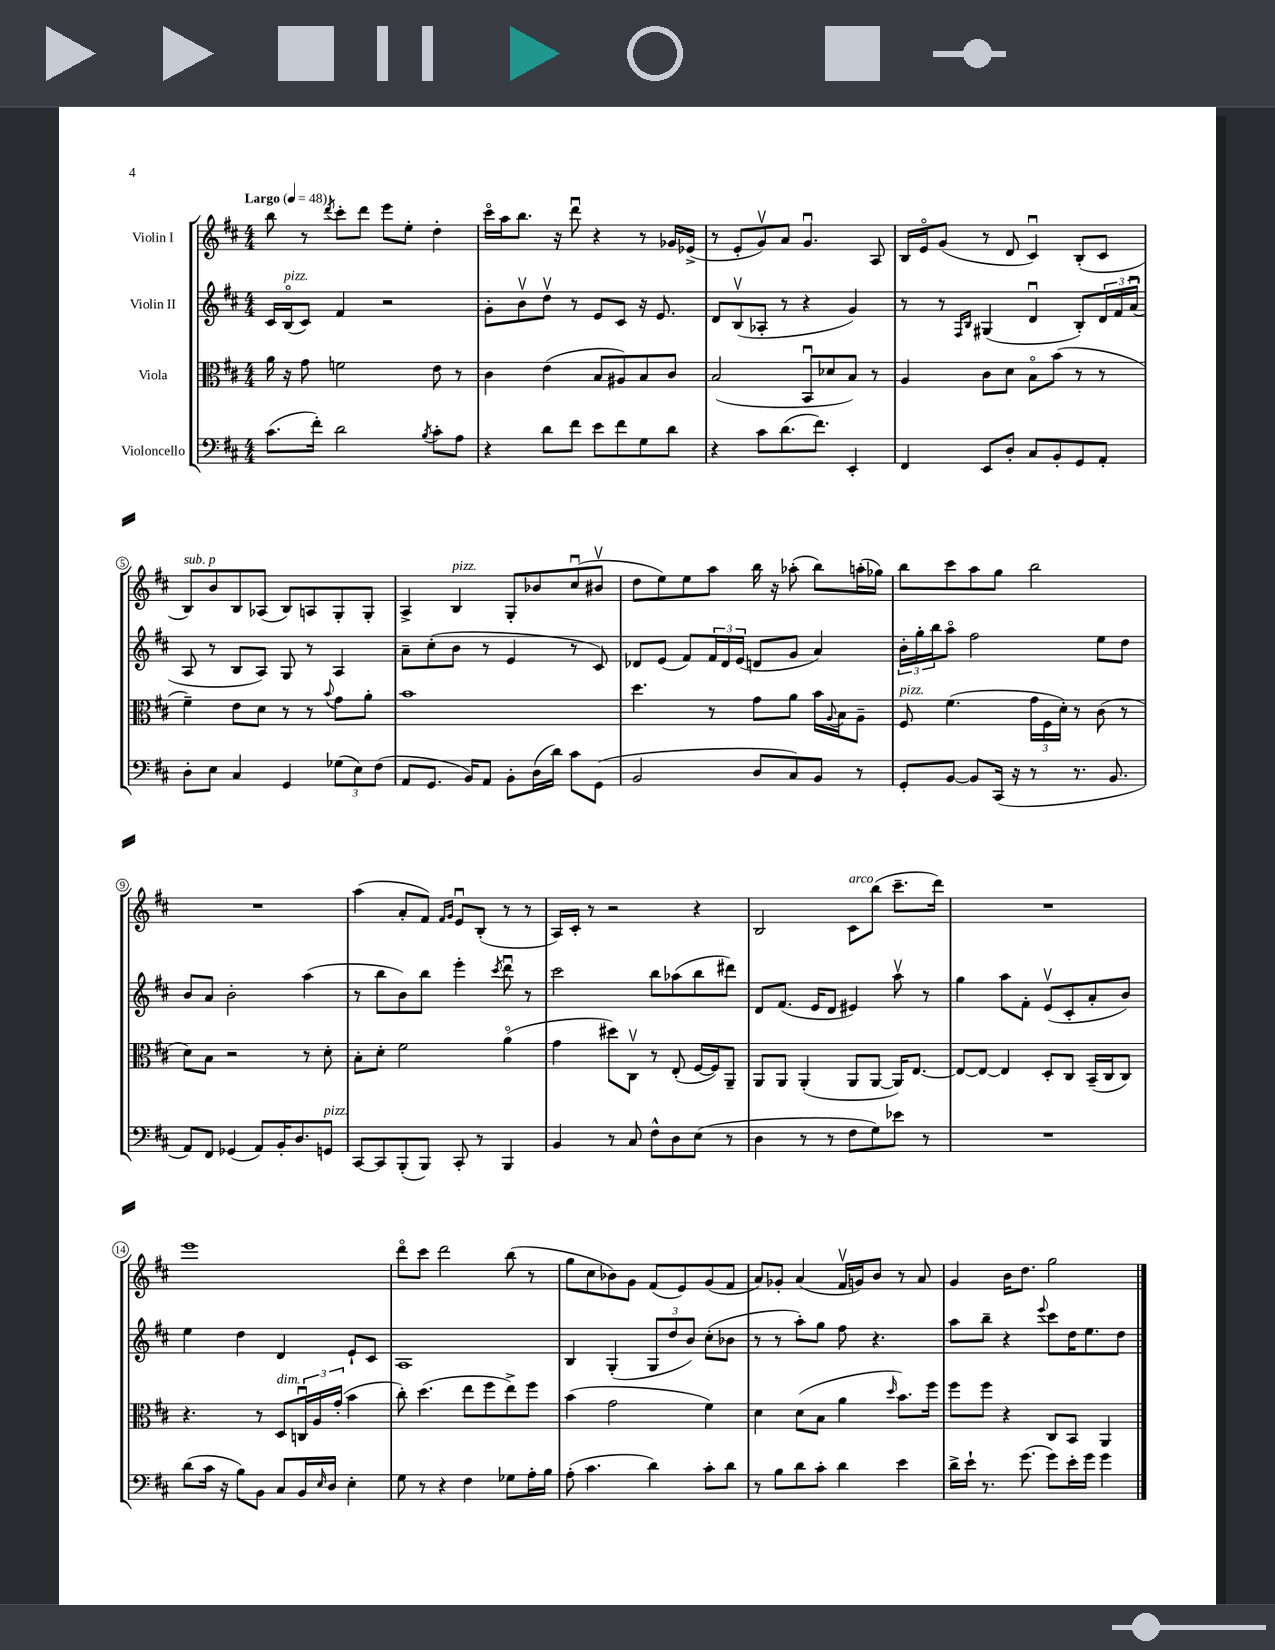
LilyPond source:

<<
\new StaffGroup <<
\new Staff = "s0" \with { instrumentName = "Violin I" } {
    \clef treble \key d \major \numericTimeSignature \time 4/4 \tempo "Largo" 4 = 48
    b''8 r8 \acciaccatura { d'''8 } cis'''8-. d'''8 e'''8 e''8-. d''4-. |
    cis'''16\flageolet a''16 b''8. r16 d'''8\downbow r4 r8 ges'16 ees'16->( |
    r8 e'8-. g'8\upbow) a'8 g'4.\downbow a8 |
    b16 e'16\flageolet g'8( r8 d'8 cis'4\downbow) b8-.( cis'8 |
    b8^\markup { \italic "sub. p" }) b'8 b8 aes8( b8) a8 g8-. g8-. |
    a4-> b4^\markup { \italic "pizz." } g8-. bes'8 cis''8\downbow( bis'8\upbow |
    d''8 e''8) e''8 a''8 b''16 r16 aes''8-.( b''8) a''16-.( ges''16) |
    b''8 cis'''8 a''8 g''8 b''2 |
    R1 |
    a''4( a'8-. fis'8) \grace { fis'16 g'16 } e'8\downbow b8-.( r8 r8 |
    a16) cis'16-. r8 r2 r4 |
    b2 cis'8^\markup { \italic "arco" } b''8( cis'''8.-- d'''16) |
    R1 |
    e'''1 |
    d'''8\flageolet cis'''8 d'''2 b''8( r8 |
    g''8 cis''8 bes'8) g'8 fis'8( e'8) g'8( fis'8 |
    a'8) ges'8-. a'4( fis'16\upbow g'16) b'8 r8 a'8 |
    g'4 b'16 d''8. g''2 \bar "|." |
}
\new Staff = "s1" \with { instrumentName = "Violin II" } {
    \clef treble \key d \major \numericTimeSignature \time 4/4
    cis'16 b16\flageolet^\markup { \italic "pizz." }( cis'8) fis'4 r2 |
    g'8-. b'8\upbow d''8\upbow r8 e'8 cis'8 r16 e'8. |
    d'8 b8\upbow( aes8-. r8 r4 g'4) |
    r8 r8 \grace { fis16 b16 } gis4( d'4\downbow b8-.) \tuplet 3/2 { d'16 fis'16 a'16\downbow( } |
    a8 r8 b8 a8) g8 r8 a4 |
    a'8-- cis''8-.( b'8 r8 e'4 r8 cis'8) |
    des'8 e'8( fis'8) \tuplet 3/2 { fis'16 des'16 e'16( } d'8 g'8 a'4) |
    \tuplet 3/2 { b'16-. g''16-. b''16 } a''8\flageolet fis''2 e''8 d''8 |
    b'8 a'8 b'2-. a''4( |
    r8 b''8 b'8) b''8 e'''4-. \acciaccatura { cis'''8 } d'''8\downbow r8 |
    cis'''2 b''8 aes''8( b''8 dis'''8) |
    d'8 fis'8.( e'16 d'8 eis'4) a''8\upbow r8 |
    g''4 a''8 fis'8-. e'8\upbow( cis'8-. a'8-. b'8) |
    e''4 d''4 d'4 e'8-! cis'8 |
    a1 |
    b4 g4-.( \tuplet 3/2 { g8 d''8 b'8) } cis''8-.( bes'8 |
    r8 r8 a''8-.) g''8 fis''8 r4. |
    a''8 b''8-- r4 \appoggiatura { e'''8 } cis'''8 d''16 e''8. d''8 \bar "|." |
}
\new Staff = "s2" \with { instrumentName = "Viola" } {
    \clef alto \key d \major \numericTimeSignature \time 4/4
    a'16 r16 g'8 f'2 e'8 r8 |
    cis'4 e'4( b8 ais8) b8 cis'8 |
    b2( b,8\downbow des'8 b8) r8 |
    a4 cis'8 d'8 b8\flageolet b'8( r8 r8 |
    fis'4--) e'8 d'8 r8 r8 \appoggiatura { b'8 } g'8 a'8-. |
    b'1 |
    d''4. r8 g'8 a'8 b'16 \appoggiatura { a8 } b16 a8-- |
    fis8^\markup { \italic "pizz." } fis'4.( \tuplet 3/2 { g'16 fis16 d'16-.) } r8 cis'8( r8 |
    d'8) b8 r2 r8 d'8-. |
    b8-. d'8-. fis'2 a'4\flageolet( |
    g'4 dis''8) cis8\upbow r8 e8-.( fis16~ fis16) a,8-- |
    a,8 a,8 a,4-.( a,8 a,8~ a,16) e8.~ |
    e8~ e8~ e4 d8-. cis8 b,16--( cis16 cis8) |
    r4. r8 d8^\markup { \italic "dim." } \tuplet 3/2 { c16\downbow a16 g'16-.( } b'4 |
    cis''8-.) d''4.( e''8 fis''8 e''8->) fis''8 |
    b'4( g'2 fis'4) |
    d'4 d'8( b8 a'4 \grace { d''16 } b'8.) fis''16 |
    fis''8 fis''8 r4 cis8 b,8 a,4 \bar "|." |
}
\new Staff = "s3" \with { instrumentName = "Violoncello" } {
    \clef bass \key d \major \numericTimeSignature \time 4/4
    cis'8.( fis'16-.) d'2 \acciaccatura { b8 } cis'8-. a8 |
    r4 d'8 fis'8 e'8 fis'8 g8 d'8 |
    r4 cis'8 d'8.( fis'8.) e,4-. |
    fis,4 e,8 d8-. cis8 b,8-. g,8 a,8-. |
    d8-. e8 cis4 g,4 \tuplet 3/2 { ges8( e8) fis8( } |
    a,8 g,8. b,16) a,8 b,8-. d16( d'16) cis'8 g,8( |
    b,2 d8 cis8) b,8 r8 |
    g,8-. b,8~ b,8 cis,16( r16 r8 r8. b,8. |
    a,8) fis,8 ges,4( a,8) b,16-. d8. g,8^\markup { \italic "pizz." } |
    cis,8~ cis,8 b,,8-.( b,,8) cis,8-. r8 b,,4 |
    b,4 r8 cis8 fis8-^ d8 e8( r8 |
    d4 r8 r8 fis8 g8) ees'8 r8 |
    R1 |
    d'8( cis'16 r16 b8) b,8 cis8 b,16 \grace { e16 } d16 e4-. |
    g8 r8 r4 fis4 ges8 a16-. b16 |
    a8-.( cis'4. d'4) cis'8-. d'8 |
    r8 b8 d'8 cis'8-. d'4 e'4 |
    d'16-> e'16-! r8. g'8.( g'8) e'16-. g'16 g'4 \bar "|." |
}
>>
>>
\layout { \context { \Score \override BarNumber.stencil = #(make-stencil-circler 0.1 0.3 ly:text-interface::print) } }
